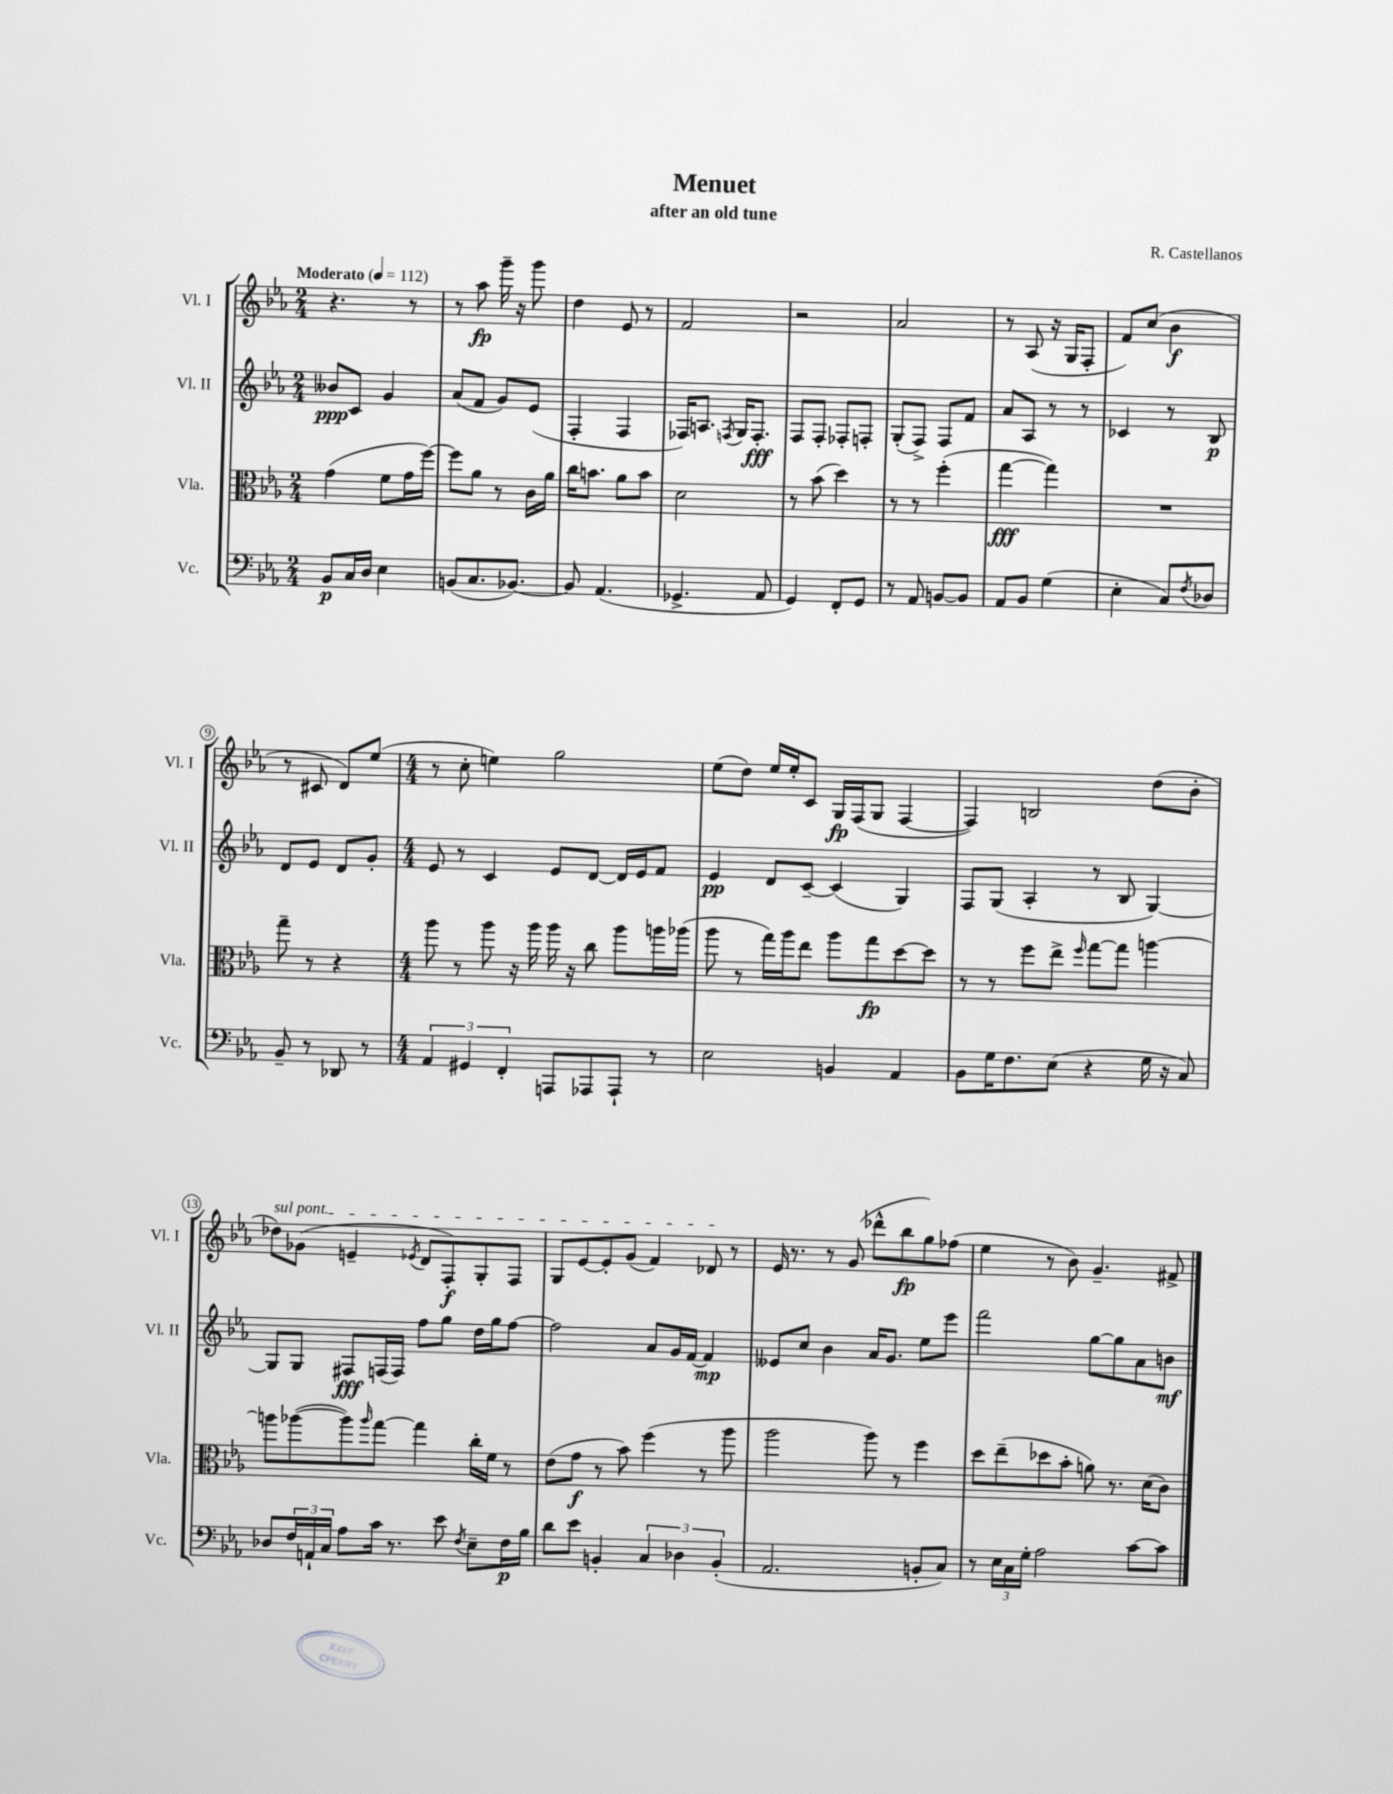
\header { title = "Menuet" composer = "R. Castellanos" subtitle = "after an old tune" }
<<
\new StaffGroup <<
\new Staff = "s0" \with { instrumentName = "Vl. I" shortInstrumentName = "Vl. I" } {
    \clef treble \key ees \major \numericTimeSignature \time 2/4 \tempo "Moderato" 4 = 112
    r4. r8 |
    r8 aes''8\fp g'''16-- r16 g'''8 |
    d''4 ees'8 r8 |
    f'2 |
    r2 |
    aes'2 |
    r8 aes8( r16 g16 f8-. |
    f'8) c''8( bes'4\f |
    r8 cis'8 d'8) ees''8( |
    \numericTimeSignature \time 4/4 r8 c''8-. e''4) g''2 |
    ees''8( d''8) ees''16 ees''16-. c'8 g16\fp f16( g8 f4~ |
    f4) b2 d''8( bes'8-. |
    \once \override TextSpanner.bound-details.left.text = \markup { \italic "sul pont." } des''8\startTextSpan) ges'8( e'4-- \acciaccatura { ees'8 } d'8 f8-.\f) g8-. f8 |
    g8 ees'8~ ees'8-. g'8( f'4) des'8\stopTextSpan r8 |
    ees'16 r8. r8 g'8( des'''8-^ bes''8\fp g''8) fes''8( |
    ees''4 r8 bes'8) g'4.-- fis'8-> \bar "|." |
}
\new Staff = "s1" \with { instrumentName = "Vl. II" shortInstrumentName = "Vl. II" } {
    \clef treble \key ees \major \numericTimeSignature \time 2/4
    beses'8\ppp c'8 g'4 |
    aes'8( f'8 g'8) ees'8( |
    f4-. f4 |
    fes16) a8. \acciaccatura { f8 } g16 f8.-.\fff |
    f8 f8-. fes8-. f8-. |
    g8-.( f8->) f8 f'8 |
    aes'8 aes8 r8 r8 |
    ces'4 r8 bes8\p |
    d'8 ees'8 d'8 g'8-. |
    \numericTimeSignature \time 4/4 ees'8 r8 c'4 ees'8 d'8~ d'16 ees'16 f'8 |
    ees'4\pp d'8 c'8~-- c'4( g4) |
    f8 g8( aes4-. r8 bes8 g4~) |
    g8 g8 fis8\fff f16( f16) f''8 g''8 d''16 g''16 f''8~ |
    f''2 aes'8 g'16 f'16~ f'4\mp |
    eeses'8 c''8 bes'4 aes'16 g'8. ees''8 ees'''8 |
    f'''2 g''8~ g''8 aes'8 b'8\mf \bar "|." |
}
\new Staff = "s2" \with { instrumentName = "Vla." shortInstrumentName = "Vla." } {
    \clef alto \key ees \major \numericTimeSignature \time 2/4
    g'4( f'8 g'16 f''16~) |
    f''8 aes'8 r8 c'16 aes'16 |
    c''16 b'8. aes'8 b'8 |
    d'2 |
    r8 bes'8( d''4) |
    r8 r8 f''4-.( |
    g''4~\fff g''4) |
    R2 |
    g''8-- r8 r4 |
    \numericTimeSignature \time 4/4 aes''8 r8 aes''8 r16 aes''16 aes''16 r16 c''8 aes''8 a''16 aes''16( |
    aes''8 r8 g''16) aes''16 ees''8 aes''8 g''8\fp d''8~ d''8 |
    r8 r8 f''8 ees''8-> \grace { f''16 } g''8~ g''8 a''4~ |
    a''8 aes''8~( aes''8) \grace { aes''16 } g''8~ g''4 c''16-. f'16 r8 |
    ees'8( g'8\f r8 bes'8) f''4( r8 aes''8 |
    aes''2 aes''8) r8 f''4 |
    d''8 ees''8--( des''8 bes'8-. a'8) r8. d'16( c'8) \bar "|." |
}
\new Staff = "s3" \with { instrumentName = "Vc." shortInstrumentName = "Vc." } {
    \clef bass \key ees \major \numericTimeSignature \time 2/4
    bes,8\p c16 d16 ees4 |
    b,8( c8. bes,8.~) |
    bes,8 aes,4.( |
    ges,4.-> aes,8 |
    g,4) f,8-. g,8 |
    r8 aes,8 b,8~ b,8 |
    aes,8 bes,8 g4( |
    ees4-. c8) \acciaccatura { f8 } des8 |
    bes,8-- r8 des,8 r8 |
    \numericTimeSignature \time 4/4 \tuplet 3/2 { aes,4 gis,4 f,4-. } a,,8 aes,,8 aes,,8-! r8 |
    ees2 b,4 aes,4 |
    bes,8 g16 f8. ees8( r4 g16 r16 c8) |
    des8 \tuplet 3/2 { f16 a,16-! c16 } aes8 c'16 r8. ees'8 \acciaccatura { f8 } ees8-- f16\p bes16 |
    d'8 ees'8 b,4-. \tuplet 3/2 { c4 des4 b,4-.( } |
    aes,2. b,8-. c8) |
    r8 \tuplet 3/2 { ees16 c16 g16-. } aes2 c'8~ c'8 \bar "|." |
}
>>
>>
\layout { \context { \Score \override BarNumber.stencil = #(make-stencil-circler 0.1 0.3 ly:text-interface::print) } }
